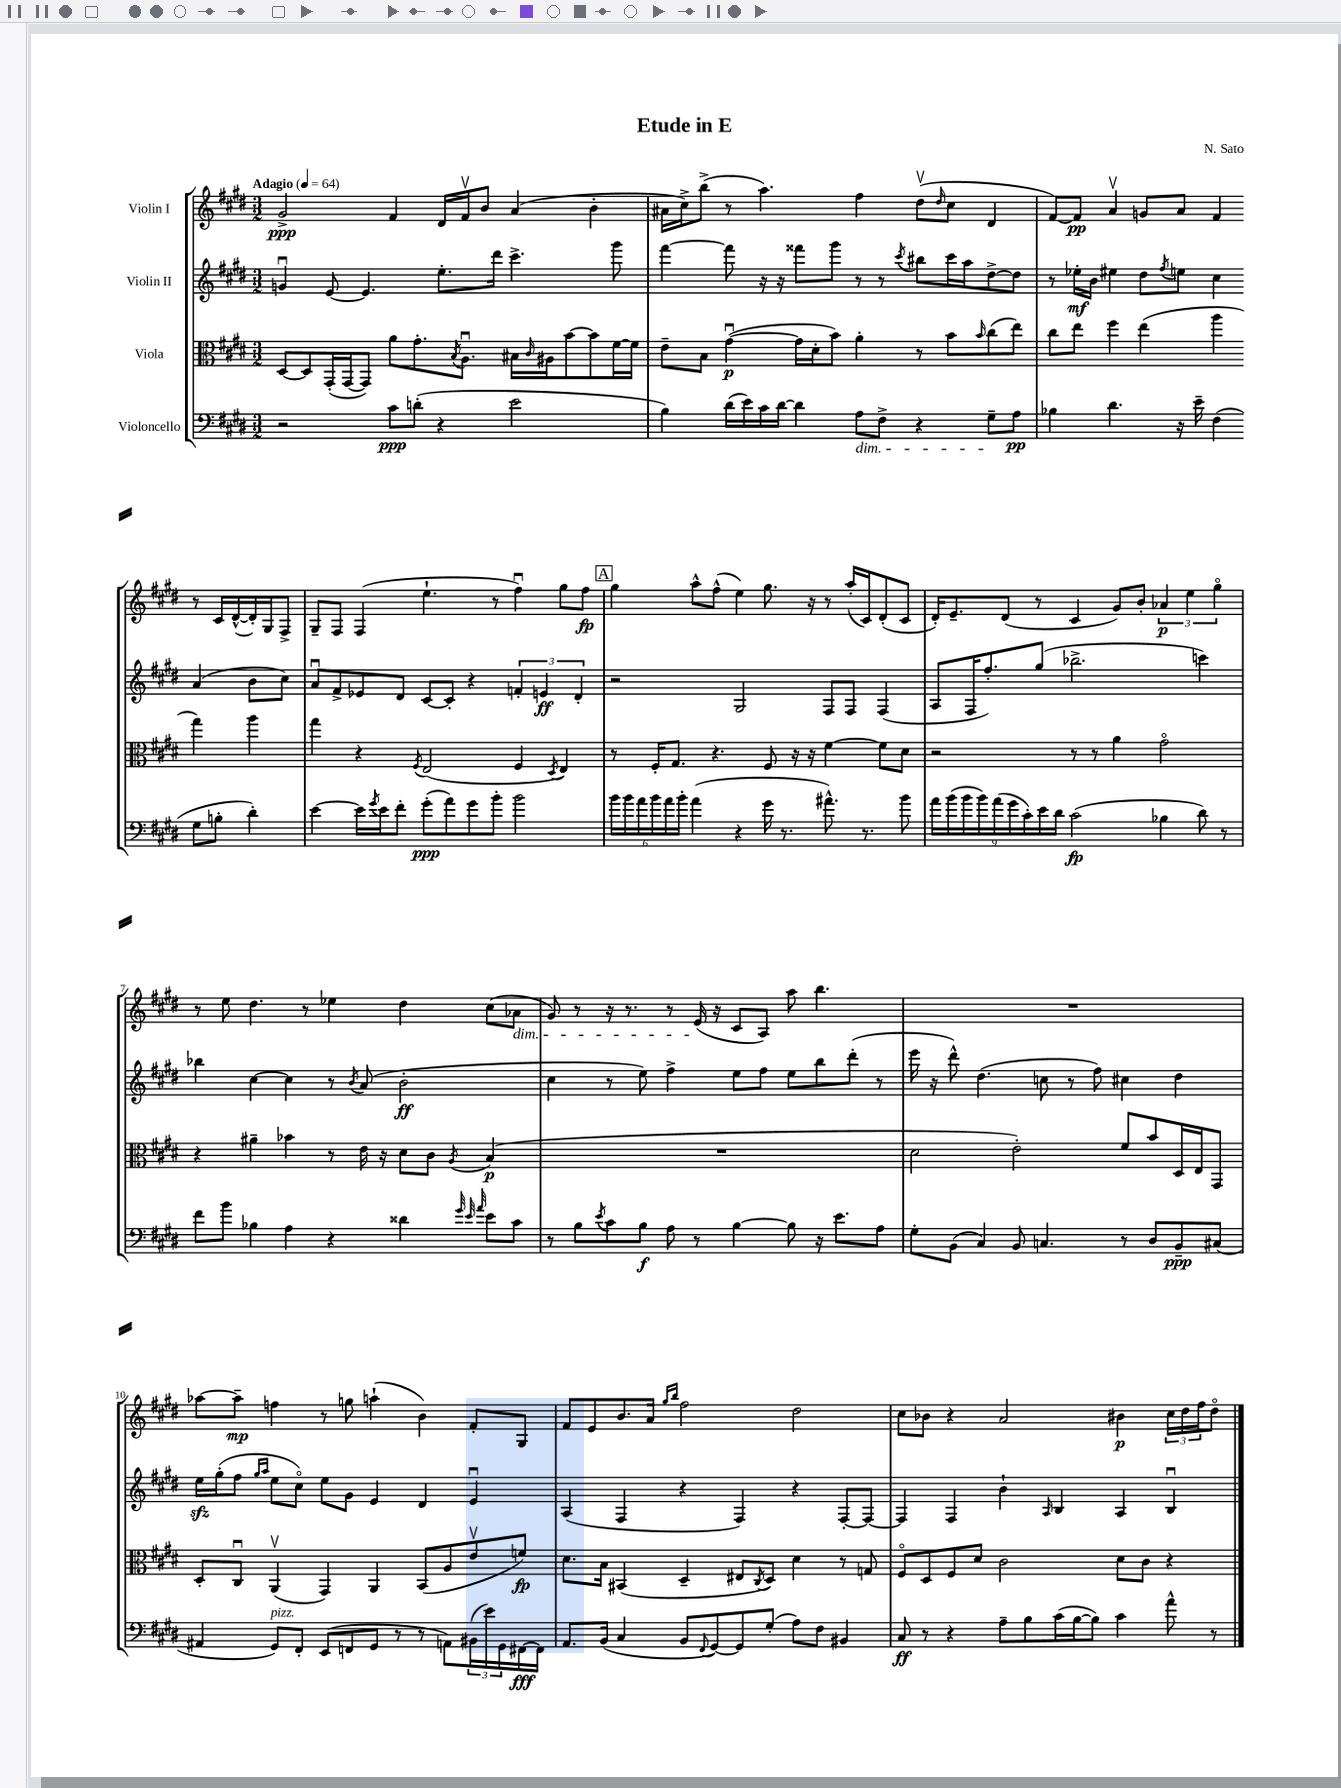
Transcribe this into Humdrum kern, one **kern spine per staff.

**kern	**dynam	**kern	**dynam	**kern	**dynam	**kern	**dynam
*part4	*part4	*part3	*part3	*part2	*part2	*part1	*part1
*staff4	*staff4	*staff3	*staff3	*staff2	*staff2	*staff1	*staff1
*I"Violoncello	*	*I"Viola	*	*I"Violin II	*	*I"Violin I	*
*clefF4	*	*clefC3	*	*clefG2	*	*clefG2	*
*k[f#c#g#d#]	*	*k[f#c#g#d#]	*	*k[f#c#g#d#]	*	*k[f#c#g#d#]	*
*M3/2	*	*M3/2	*	*M3/2	*	*M3/2	*
*MM64	*	*MM64	*	*MM64	*	*MM64	*
=1	=1	=1	=1	=1	=1	=1	=1
!	!	!	!	!	!	!LO:TX:a:B:t=Adagio	!
2r	.	[8D#/L	.	4gnu/	.	2g#^/	ppp
.	.	8D#/]	.	.	.	.	.
.	.	(16GG#'/L	.	[8e/	.	.	.
.	.	[16GG#/J	.	.	.	.	.
.	.	8GG#/J])	.	4.e/]	.	.	.
8c#\L	ppp	8a\L	.	.	.	4f#/	.
(8dn'\J	.	8.g#'\	.	.	.	.	.
4r	.	.	.	8.ee'\L	.	16d#/LL	.
.	.	8qB/	.	.	.	.	.
.	.	8.Au\J	.	.	.	16f#v/J	.
.	.	.	.	.	.	8b/J	.
.	.	.	.	16ddd#\Jk	.	.	.
2e\	.	16B#X\LL	.	4.ccc#^\	.	(4a/	.
.	.	16qqc#/	.	.	.	.	.
.	.	16A#X\J	.	.	.	.	.
.	.	[8b\	.	.	.	.	.
.	.	8b\]	.	.	.	4b'\	.
.	.	[16f#\L	.	8ggg#\	.	.	.
.	.	16f#\JJ]	.	.	.	.	.
=2	=2	=2	=2	=2	=2	=2	=2
4B\)	.	8e~\L	.	[4fff#\	.	16a#X\LL	.
.	.	.	.	.	.	16cc#^\J)	.
.	.	8B\J	.	.	.	(8bb^\J	.
(16d#\LL	.	([4g#u\	p	8fff#\]	.	8r	.
16e\)	.	.	.	.	.	.	.
16c#\	.	.	.	16r	.	4.aa\)	.
[16d#\JJ	.	.	.	16r	.	.	.
4d#\]	.	16g#\LL]	.	8fff##X\L	.	.	.
.	.	16d#'\J	.	.	.	.	.
.	.	8b\J)	.	8ggg#\J	.	.	.
!LO:TX:b:i:t=dim.	!	!	!	!	!	!	!
8A\L	.	4a'\	.	8r	.	4ff#\	.
8F#^\J	.	.	.	8r	.	.	.
.	.	.	.	8qccc#/	.	.	.
4r	.	8r	.	8bb#X\L	.	(8dd#v\L	.
.	.	.	.	.	.	16qqdd#/	.
.	.	8b\L	.	16ccc#\L	.	8cc#\J	.
.	.	.	.	16aa\J	.	.	.
.	.	16qqb/	.	.	.	.	.
8G#~\L	.	(8cc#\	.	[8dd#^\	.	4d#/	.
8A\J	pp	8ee\J)	.	8dd#\J]	.	.	.
=3	=3	=3	=3	=3	=3	=3	=3
4B-X\	.	8cc#\L	.	8r	.	[8f#/L)	.
.	.	8ee\J	.	16ee-X'\LL	mf	8f#/J]	pp
.	.	.	.	16b\JJ	.	.	.
4.d#\	.	4ff#\	.	4ee#X\	.	4av/	.
.	.	(4ee\	.	8dd#\L	.	8gn/L	.
.	.	.	.	8qff#/	.	.	.
16r	.	.	.	8een\J	.	8a/J	.
16e~\	.	.	.	.	.	.	.
(4F#\	.	4aa\	.	4cc#\	.	4f#/	.
8G#\L	.	4gg#\)	.	(4a/	.	8r	.
8Bn'\J	.	.	.	.	.	16c#/LL	.
.	.	.	.	.	.	([16d#^^/	.
4d#'\)	.	4aa\	.	8b\L	.	16d#'/])	.
.	.	.	.	.	.	16G#/J	.
.	.	.	.	8cc#\J)	.	8F#^/J	.
!!LO:LB:g=z
=4	=4	=4	=4	=4	=4	=4	=4
[4e\	.	4gg#\	.	8au/L	.	8G#~/L	.
.	.	.	.	8f#^/	.	8F#/J	.
16e\LL]	.	4r	.	8e-X/	.	(4F#/	.
8qg#/	.	.	.	.	.	.	.
16e\J	.	.	.	.	.	.	.
8f#'\J	.	.	.	8d#/J	.	.	.
.	.	8qF#/	.	.	.	.	.
(8g#'\L	ppp	(2E/	.	[8c#/L	.	4.ee`\	.
8a\)	.	.	.	8c#'/J]	.	.	.
8g#\	.	.	.	4r	.	.	.
8b'\J	.	.	.	.	.	8r	.
2b\	.	4F#/	.	6fn'/	.	4ff#u\)	.
.	.	.	.	6en/	ff	.	.
.	.	8qD#/	.	.	.	.	.
.	.	4E/)	.	.	.	8gg#\L	.
.	.	.	.	6d#'/	.	.	.
.	.	.	.	.	.	8ff#\J	fp
!!LO:REH:place=s1:t=A
=5	=5	=5	=5	=5	=5	=5	=5
24b\LL	.	8r	.	2r	.	4gg#\	.
24b\	.	.	.	.	.	.	.
24a\	.	.	.	.	.	.	.
24b\	.	16F#'/KL	.	.	.	.	.
24a\	.	.	.	.	.	.	.
.	.	8.G#/J	.	.	.	.	.
24b'\JJ	.	.	.	.	.	.	.
(4a\	.	.	.	.	.	8aa^^\L	.
.	.	4.r	.	.	.	(8ff#^^\J	.
4r	.	.	.	2G#/	.	4ee\)	.
16g#\	.	8F#/	.	.	.	8.gg#\	.
8.r	.	.	.	.	.	.	.
.	.	16r	.	.	.	.	.
.	.	16r	.	.	.	16r	.
8.a#X^^\)	.	[4f#\	.	8F#/L	.	8r	.
.	.	.	.	8F#/J	.	(16aa'/LL	.
8.r	.	.	.	.	.	16c#/J)	.
.	.	8f#\L]	.	(4F#/	.	(8d#'/	.
8b\	.	8d#\J	.	.	.	8c#/J	.
=6	=6	=6	=6	=6	=6	=6	=6
18a\LL	.	2r	.	8A/L	.	16d#'/KL)	.
(18b\	.	.	.	.	.	.	.
.	.	.	.	.	.	8.e~/	.
18b\	.	.	.	.	.	.	.
.	.	.	.	16F#/K	.	.	.
18b\)	.	.	.	.	.	.	.
.	.	.	.	8.ff#'/)	.	.	.
(18a\	.	.	.	.	.	.	.
.	.	.	.	.	.	(8d#/J	.
18g#\	.	.	.	.	.	.	.
18c#'\)	.	.	.	.	.	.	.
.	.	.	.	(8gg#/J	.	8r	.
18e\	.	.	.	.	.	.	.
18d#\JJ	.	.	.	.	.	.	.
(2c#\	fp	8r	.	2.bb-X^\	.	4c#/	.
.	.	8r	.	.	.	.	.
.	.	4a\	.	.	.	8g#/L)	.
.	.	.	.	.	.	8b'/J	.
4B-X\	.	2g#\	.	.	.	6a-X/	p
.	.	.	.	.	.	6ee\	.
8d#\)	.	.	.	4cccn\)	.	.	.
.	.	.	.	.	.	6gg#\	.
8r	.	.	.	.	.	.	.
!!LO:LB:g=z
=7	=7	=7	=7	=7	=7	=7	=7
8f#\L	.	4r	.	4bb-X\	.	8r	.
8b\J	.	.	.	.	.	8ee\	.
4B-X\	.	4a#X~\	.	[4cc#\	.	4.dd#\	.
4A\	.	4b-X\	.	4cc#\]	.	.	.
.	.	.	.	.	.	8r	.
4r	.	8r	.	8r	.	4ee-X\	.
.	.	.	.	8qb/	.	.	.
.	.	16e\	.	(8a/	.	.	.
.	.	16r	.	.	.	.	.
4d##X\	.	8d#\L	.	2b'\	ff	4dd#\	.
.	.	8c#\J	.	.	.	.	.
32qqg#/	.	.	.	.	.	.	.
32qqe/	.	.	.	.	.	.	.
32qqa/	.	8qA/	.	.	.	.	.
8e\L	.	(4B/	p	.	.	(8cc#\L	.
!	!	!	!	!	!	!LO:TX:b:i:t=dim.	!
8c#\J	.	.	.	.	.	8a-X\J	.
=8	=8	=8	=8	=8	=8	=8	=8
8r	.	1.r	.	4cc#\	.	8g#/)	.
8B\L	.	.	.	.	.	8r	.
8qe/	.	.	.	.	.	.	.
8c#\	.	.	.	8r	.	16r	.
.	.	.	.	.	.	8.r	.
8B\J	f	.	.	8ee\)	.	.	.
8A\	.	.	.	4ff#^\	.	8r	.
8r	.	.	.	.	.	(16e/	.
.	.	.	.	.	.	16r	.
[4B\	.	.	.	8ee\L	.	8c#/L	.
.	.	.	.	8ff#\J	.	8A/J)	.
8B\]	.	.	.	8ee\L	.	8aa\	.
16r	.	.	.	8bb\	.	4.bb\	.
8.e\L	.	.	.	.	.	.	.
.	.	.	.	(8ddd#'\J	.	.	.
8A\J	.	.	.	8r	.	.	.
=9	=9	=9	=9	=9	=9	=9	=9
8G#'\L	.	2d#\	.	16eee\	.	1.r	.
.	.	.	.	16r	.	.	.
(8BB\J	.	.	.	8ddd#^^\)	.	.	.
4C#/)	.	.	.	(4.dd#\	.	.	.
8BB/	.	2e'\)	.	.	.	.	.
4.Cn/	.	.	.	8ccn\	.	.	.
.	.	.	.	8r	.	.	.
.	.	.	.	8ff#\)	.	.	.
8r	.	8f#/L	.	4cc#X\	.	.	.
8D#/L	.	8b/	.	.	.	.	.
8BB~/	ppp	16D#/L	.	4dd#\	.	.	.
.	.	16E/J	.	.	.	.	.
(8C#X/J	.	8GG#/J	.	.	.	.	.
!!LO:LB:g=z
=10	=10	=10	=10	=10	=10	=10	=10
4AA#X/	.	8D#'/L	.	16eezz\LL	.	[8aa-X\L	.
.	.	.	.	(16gg#'\J	.	.	.
.	.	8C#u/J	.	8ff#\J	.	8aa-~\J]	mp
.	.	.	.	16qqgg#/LL	.	.	.
.	.	.	.	16qqaa/JJ	.	.	.
!LO:TX:a:i:t=pizz.	!	!	!	!	!	!	!
8GG#/L)	.	(4AAv/	.	8ee\L	.	4ffn\	.
8FF#'/J	.	.	.	8cc#\J)	.	.	.
(8EE/L	.	4GG#/)	.	8ee\L	.	8r	.
8FFn/	.	.	.	8g#\J	.	8ggn\	.
8GG#/J	.	4AA/	.	4e/	.	(4aan`\	.
8r	.	.	.	.	.	.	.
8r	.	(8BB/L	.	4d#/	.	4b\)	.
8AAn\L)	.	8A/	.	.	.	.	.
(24BB#X\L	.	8ev/	.	4eu/	.	8f#'/L	.
24e\)	.	.	.	.	.	.	.
24GG#\	.	.	.	.	.	.	.
[16FF#X\	fff	8fn/J)	fp	.	.	8G#/J	.
16FF#\JJ]	.	.	.	.	.	.	.
=11	=11	=11	=11	=11	=11	=11	=11
8.AA/L	.	8.d#\L	.	(4A/	.	8f#/L	.
.	.	.	.	.	.	8e/	.
(16BB/Jk	.	16B\Jk	.	.	.	.	.
4C#/	.	(4BB#X/	.	4F#/	.	8.b/	.
.	.	.	.	.	.	16a/Jk	.
.	.	.	.	.	.	16qqgg#/LL	.
.	.	.	.	.	.	16qqbb/JJ	.
8BB/L	.	4D#~/	.	4r	.	2ff#\	.
8qqFF#/	.	.	.	.	.	.	.
[8GG#/)	.	.	.	.	.	.	.
8GG#/]	.	8E#X/L	.	4F#/)	.	.	.
.	.	8qC#/	.	.	.	.	.
(8G#'/J	.	8D#/J)	.	.	.	.	.
8A\L)	.	4d#\	.	4r	.	2dd#\	.
8F#\J	.	.	.	.	.	.	.
4BB#X/	.	8r	.	[8F#'/L	.	.	.
.	.	8Gn/	.	8F#/J_	.	.	.
=12	=12	=12	=12	=12	=12	=12	=12
8C#/	ff	8F#/L	.	4F#/]	.	8cc#\L	.
8r	.	8D#/	.	.	.	8b-X\J	.
4r	.	8F#/	.	4F#/	.	4r	.
.	.	8d#/J	.	.	.	.	.
8A~\L	.	2c#\	.	4b`\	.	2a/	.
8B\	.	.	.	.	.	.	.
.	.	.	.	16qqA/	.	.	.
(16c#\L	.	.	.	4B/	.	.	.
[16B\J	.	.	.	.	.	.	.
8B\J])	.	.	.	.	.	.	.
4c#\	.	8d#\L	.	4A/	.	4b#X\	p
.	.	8c#\J	.	.	.	.	.
8a^^\	.	4r	.	4Bu/	.	24cc#\LL	.
.	.	.	.	.	.	24dd#\	.
.	.	.	.	.	.	24ff#\J	.
8r	.	.	.	.	.	8dd#\J	.
==	==	==	==	==	==	==	==
*-	*-	*-	*-	*-	*-	*-	*-
